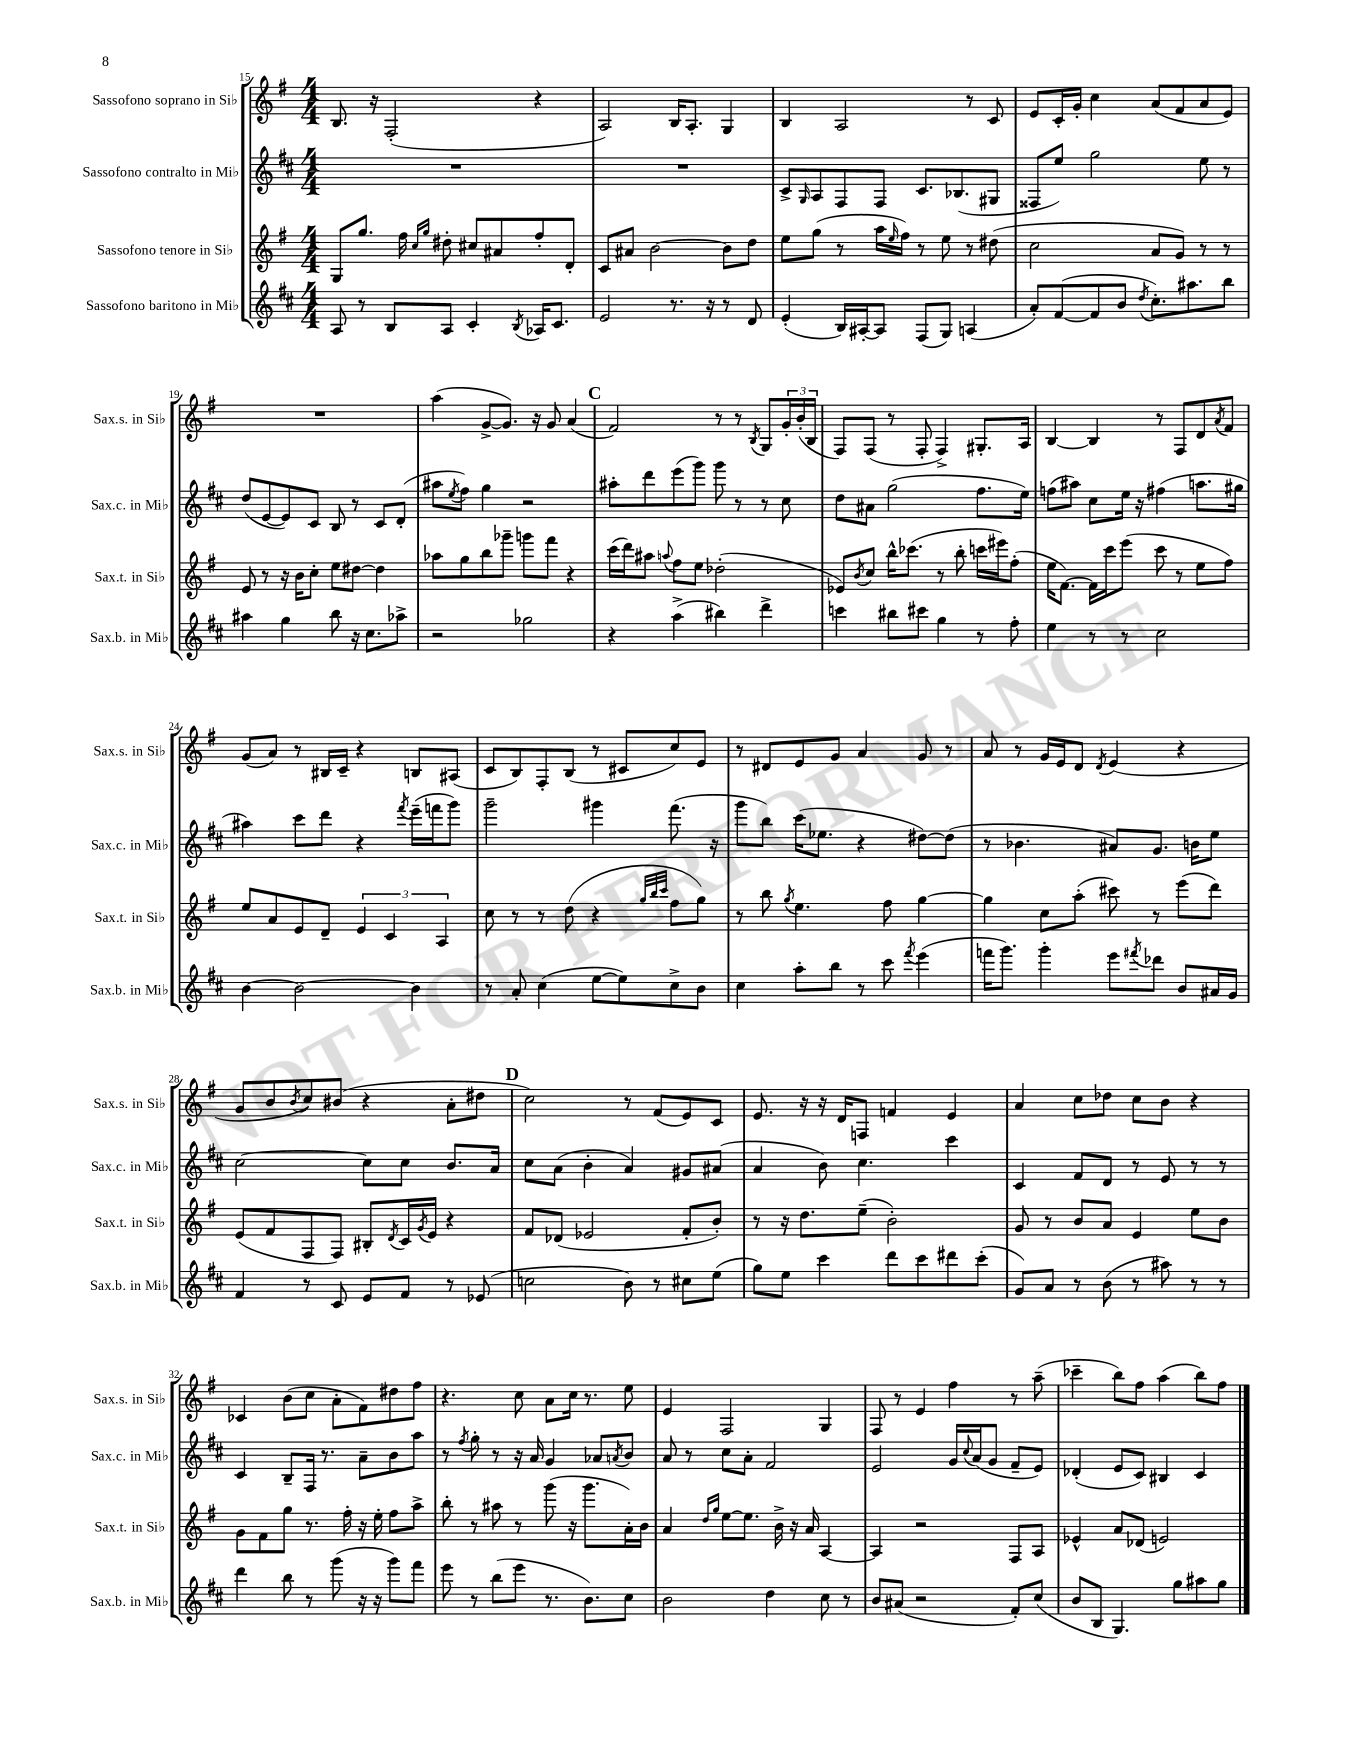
<<
\new StaffGroup <<
\new Staff = "s0" \with { instrumentName = "Sassofono soprano in Sib" shortInstrumentName = "Sax.s. in Sib" } {
    \clef treble \key g \major \numericTimeSignature \time 4/4
    b8. r16 fis2-.( r4 |
    a2) b16 a8.-. g4 |
    b4 a2 r8 c'8 |
    e'8 c'16-. g'16-. c''4 a'8( fis'8 a'8 e'8) |
    R1 |
    a''4( g'8~-> g'8.) r16 g'8 a'4( |
    \mark \markup { \bold "C" } fis'2) r8 r8 \acciaccatura { b8 } g8 \tuplet 3/2 { g'16-. b'16-.( b16 } |
    fis8) fis8( r8 fis8-. fis4->) gis8.-. a16 |
    b4~ b4 r8 fis8 d'8 \acciaccatura { a'8 } fis'8 |
    g'8( a'8) r8 bis16 c'16-- r4 b8 ais8( |
    c'8 b8) fis8-. b8( r8 cis'8 c''8) e'8 |
    r8 dis'8 e'8 g'8 a'4 g'8 r8 |
    a'8 r8 g'16 e'16 d'8 \acciaccatura { d'8 } e'4( r4 |
    g'8 b'8 \acciaccatura { b'8 } c''8) bis'8( r4 a'8-. dis''8 |
    \mark \markup { \bold "D" } c''2) r8 fis'8( e'8) c'8 |
    e'8. r16 r16 d'16 f8 f'4 e'4 |
    a'4 c''8 des''8 c''8 b'8 r4 |
    ces'4 b'8( c''8 a'8-. fis'8) dis''8 fis''8 |
    r4. c''8 a'8 c''16 r8. e''8 |
    e'4 fis2 g4 |
    fis8 r8 e'4 fis''4 r8 a''8--( |
    ces'''4-- b''8) fis''8 a''4( b''8) fis''8 \bar "|." |
}
\new Staff = "s1" \with { instrumentName = "Sassofono contralto in Mib" shortInstrumentName = "Sax.c. in Mib" } {
    \clef treble \key d \major \numericTimeSignature \time 4/4
    R1 |
    R1 |
    cis'8-> \grace { g16 } a8 fis8 fis8 cis'8. bes8.( gis8 |
    fisis8 e''8) g''2 e''8 r8 |
    d''8( e'8~ e'8) cis'8 b8 r8 cis'8 d'8-.( |
    ais''8 \acciaccatura { e''8 } fis''8) g''4 r2 |
    \mark \markup { \bold "C" } ais''8-. d'''8 e'''8( g'''8) g'''8 r8 r8 cis''8 |
    d''8 ais'8 g''2( fis''8. e''16) |
    f''8( ais''8) cis''8 e''16 r16 fis''4( a''8. gis''16 |
    ais''4) cis'''8 d'''8 r4 \acciaccatura { fis'''8 } e'''16--( f'''16 g'''8) |
    g'''2-- gis'''4 fis'''8.( r16 |
    g'''8 b''8) cis'''16( ees''8. r4 dis''8~) dis''8( |
    r8 bes'4. ais'8) g'8. b'16 e''8 |
    cis''2~ cis''8 cis''8 b'8. a'16 |
    \mark \markup { \bold "D" } cis''8 a'8( b'4-. a'4) gis'8 ais'8( |
    a'4 b'8) cis''4. cis'''4 |
    cis'4 fis'8 d'8 r8 e'8 r8 r8 |
    cis'4 b8-- fis16 r8. a'8-- b'8 a''8 |
    r8 \acciaccatura { fis''8 } g''8-. r8 r16 a'16 g'4 aes'8 \acciaccatura { a'8 } b'8 |
    a'8 r8 cis''8 a'8-. fis'2 |
    e'2 g'16 \appoggiatura { cis''8 } a'16( g'8 fis'8-- e'8) |
    des'4-.( e'8 cis'8) bis4 cis'4 \bar "|." |
}
\new Staff = "s2" \with { instrumentName = "Sassofono tenore in Sib" shortInstrumentName = "Sax.t. in Sib" } {
    \clef treble \key g \major \numericTimeSignature \time 4/4
    g8 g''8. fis''16 \grace { c''16 g''16 } dis''8-. cis''8 ais'8 fis''8-. d'8-. |
    c'8 ais'8 b'2~ b'8 d''8 |
    e''8 g''8( r8 a''16 \grace { e''16 } fis''16) r8 e''8 r8 dis''8( |
    c''2 a'8 g'8) r8 r8 |
    e'8 r8 r16 b'16 c''8-. e''8 dis''8~ dis''4 |
    aes''8 g''8 b''8 ges'''8-- g'''8 fis'''8 r4 |
    \mark \markup { \bold "C" } c'''16( d'''16) ais''8 \appoggiatura { a''8 } fis''8 e''8 des''2-.( |
    ees'8) \acciaccatura { b'8 } c''8 b''16-^ ces'''8.( r8 b''8-. c'''16 eis'''16) fis''8-.( |
    e''16 fis'8.~) fis'16 c'''16 e'''8( c'''8 r8 e''8 fis''8) |
    e''8 a'8 e'8 d'8-- \tuplet 3/2 { e'4 c'4 a4 } |
    c''8 r8 r8 d''8( r4 \grace { g''32 b''32 c'''32 } fis''8 g''8) |
    r8 b''8 \acciaccatura { g''8 } e''4. fis''8 g''4~ |
    g''4 c''8 a''8-.( cis'''8) r8 e'''8( d'''8) |
    e'8( fis'8 fis8 fis8) bis8-. \acciaccatura { d'8 } c'16 \acciaccatura { g'8 } e'16 r4 |
    \mark \markup { \bold "D" } fis'8 des'8( ees'2 fis'8-. b'8-.) |
    r8 r16 d''8. e''8--( b'2-.) |
    g'8 r8 b'8 a'8 e'4 e''8 b'8 |
    g'8 fis'8 g''8 r8. fis''16-. r16 e''16-. fis''8 a''8-> |
    b''8-. r8 ais''8 r8 g'''8( r16 g'''8. a'16-.) b'16 |
    a'4 \grace { d''16 g''16 } e''8~ e''8. b'16-> r16 a'16 a4~ |
    a4 r2 fis8 a8 |
    ees'4-^ a'8 des'8( e'2) \bar "|." |
}
\new Staff = "s3" \with { instrumentName = "Sassofono baritono in Mib" shortInstrumentName = "Sax.b. in Mib" } {
    \clef treble \key d \major \numericTimeSignature \time 4/4
    a8 r8 b8 a8 cis'4-. \acciaccatura { b8 } aes16 cis'8. |
    e'2 r8. r16 r8 d'8 |
    e'4-.( b16) ais16~-. ais8 fis8( g8) a4( |
    a'8-.) fis'8~( fis'8 b'8 \acciaccatura { d''8 } cis''8.-.) ais''8. b''8 |
    ais''4 g''4 b''8 r16 cis''8. aes''8-> |
    r2 ges''2 |
    \mark \markup { \bold "C" } r4 a''4->( bis''4) d'''4-> |
    c'''4 bis''8 cis'''8 g''4 r8 fis''8-. |
    e''4 r8 r8 cis''2 |
    b'4~ b'2~ b'4 |
    r8 a'8-. cis''4( e''8~ e''8) cis''8-> b'8 |
    cis''4 a''8-. b''8 r8 cis'''8 \acciaccatura { fis'''8 } e'''4( |
    f'''16 g'''8.) g'''4-. e'''8 \acciaccatura { fis'''8 } des'''8 b'8 ais'16 g'16 |
    fis'4 r8 cis'8 e'8 fis'8 r8 ees'8( |
    \mark \markup { \bold "D" } c''2 b'8) r8 cis''8 e''8( |
    g''8) e''8 cis'''4 d'''8 cis'''8 dis'''8 cis'''8-.( |
    g'8) a'8 r8 b'8( r8 ais''8) r8 r8 |
    d'''4 b''8 r8 g'''8( r16 r16 g'''8) fis'''8 |
    e'''8 r8 b''8( e'''8 r8. b'8.) cis''8 |
    b'2 d''4 cis''8 r8 |
    b'8 ais'8( r2 fis'8-.) cis''8( |
    b'8 b8 g4.) g''8 ais''8 g''8 \bar "|." |
}
>>
>>
\layout { \context { \Score currentBarNumber = #15 } }
